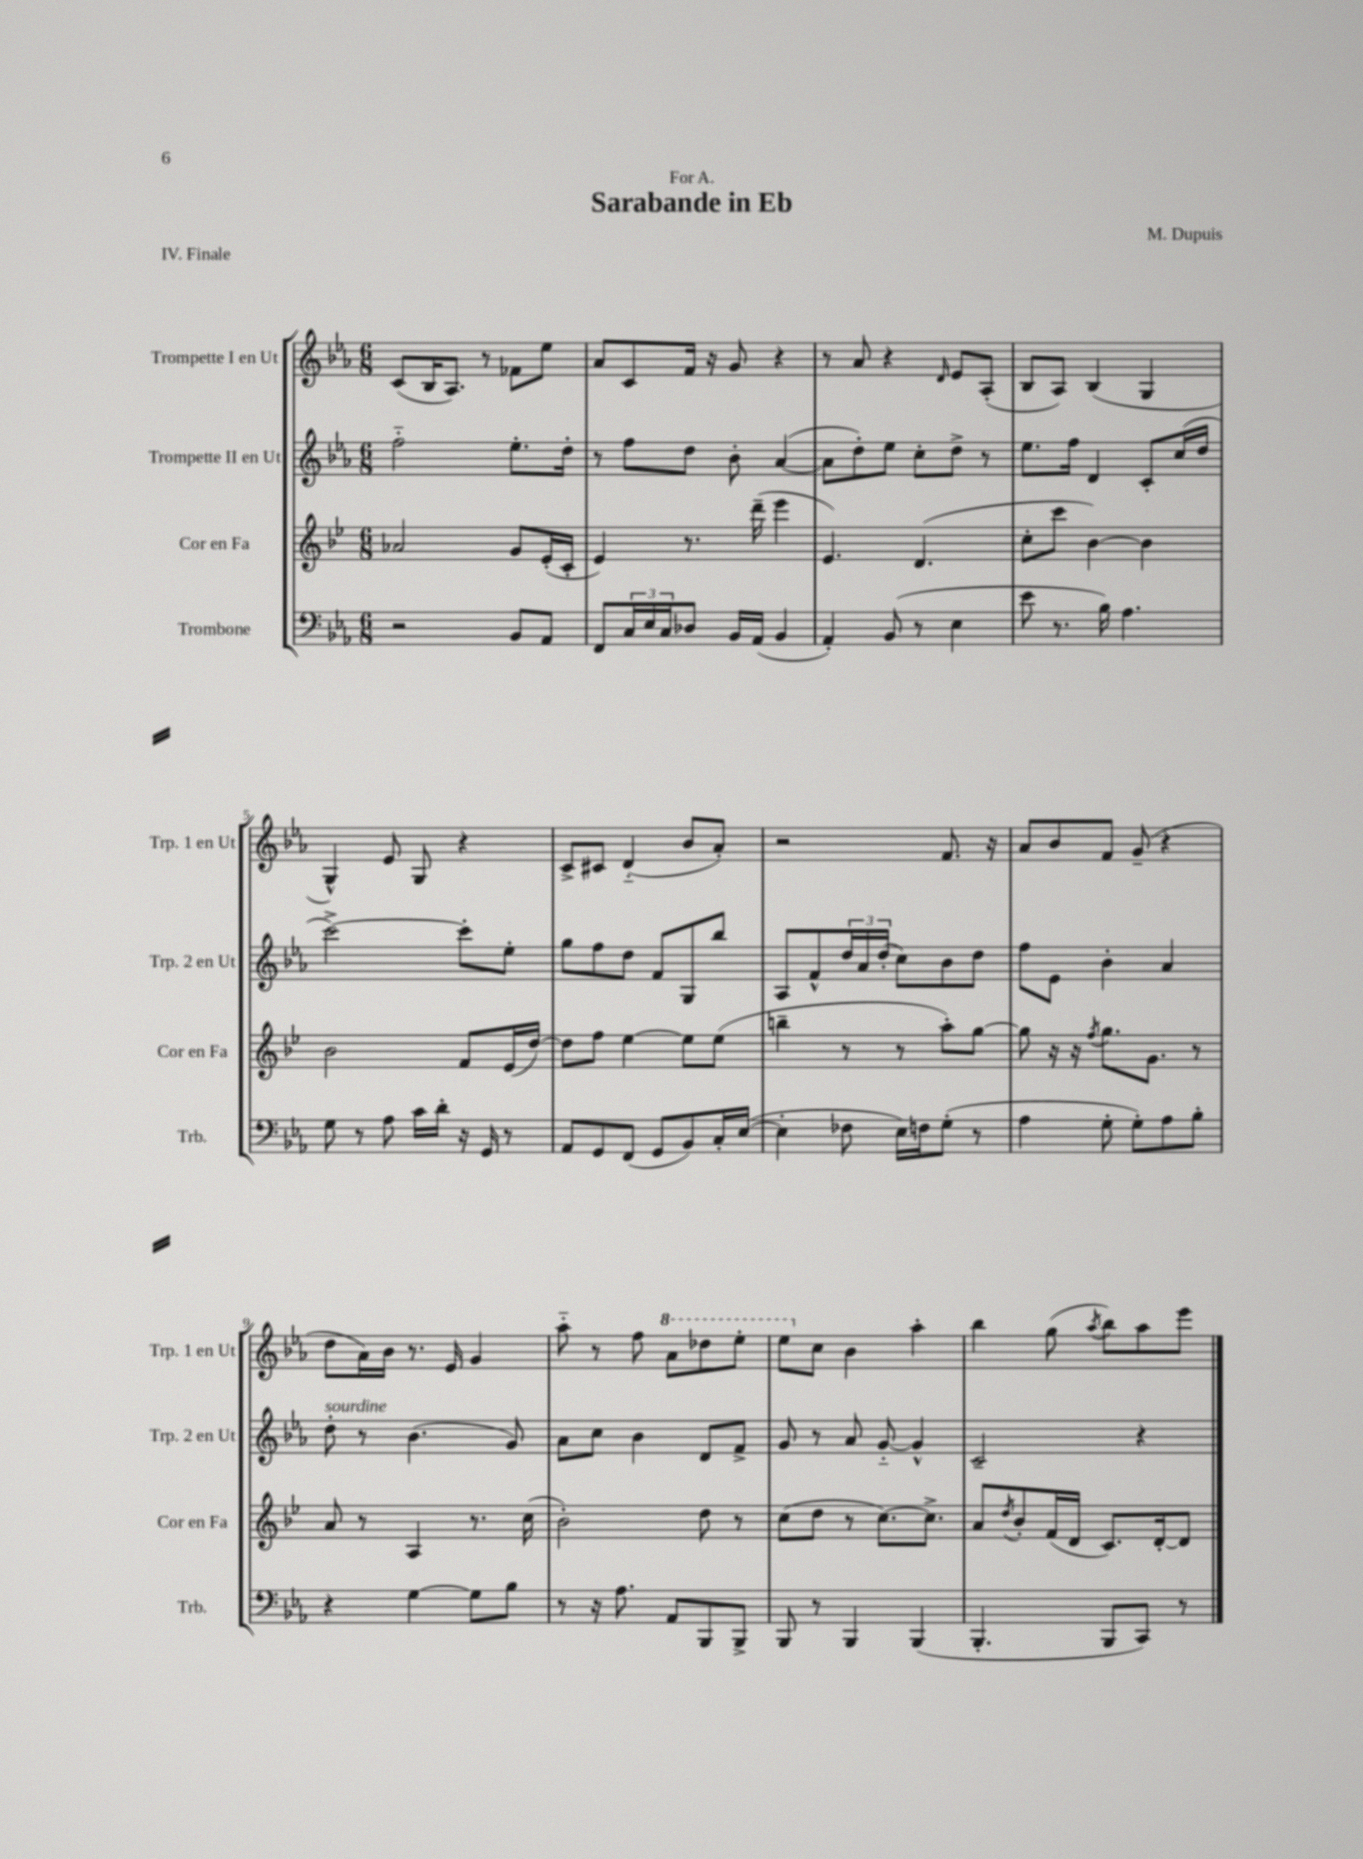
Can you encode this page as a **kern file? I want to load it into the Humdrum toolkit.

**kern	**kern	**kern	**kern
*staff4	*staff3	*staff2	*staff1
*clefF4	*clefG2	*clefG2	*clefG2
*k[b-e-a-]	*k[b-e-]	*k[b-e-a-]	*k[b-e-a-]
*M6/8	*M6/8	*M6/8	*M6/8
2r	2a-	2ff'~	(8c
.	.	.	16B-
.	.	.	8.A-)
.	.	.	8r
8BB-	8g	8.ee-'	8f-
8AA-	(16e-'	.	8ee-
.	16c'	16dd'	.
=	=	=	=
8FF	4e-)	8r	8a-
24C	.	8ff	8c
24E-	.	.	.
24C	.	.	.
8D-	8.r	8dd	16f
.	.	.	16r
16BB-	.	8b-'	8g
(16AA-	(16ddd~	.	.
4BB-	4eee-	([4a-	4r
=	=	=	=
4AA-')	4.e-)	8a-]	8r
.	.	8dd')	8a-
(8BB-	.	8ee-	4r
8r	(4.d	8cc'	.
.	.	.	16qqd
4E-	.	8dd^	8e-
.	.	8r	(8A-'
=	=	=	=
8e-	8cc'	8.ee-	8B-
8.r	8ccc	.	8A-)
.	.	16ff	.
.	[4b-)	4d	(4B-
16B-)	.	.	.
4.A-	.	.	.
.	4b-]	8c'	4G
.	.	(16cc	.
.	.	16dd	.
=	=	=	=
8G	2b-	[2ccc^)	4G^^)
8r	.	.	.
8A-	.	.	8e-
16c	.	.	8G
16d'	.	.	.
16r	8f	8ccc']	4r
16GG	.	.	.
8r	(16e-	8ee-'	.
.	[16dd)	.	.
=	=	=	=
8AA-	8dd]	8gg	8c^
8GG	8ff	8ff	8c#
(8FF	[4ee-	8dd	(4d'~
8GG	.	8f	.
8BB-)	8ee-]	8G	8b-
16C'	(8ee-	8bb-	8a-')
([16E-	.	.	.
=	=	=	=
4E-']	4bb~	8A-	2r
.	.	8f^^	.
8F-	8r	24dd	.
.	.	24a-	.
.	.	(24dd'	.
16E-)	8r	8cc)	.
16F	.	.	.
(8G'	8aa')	8b-	8.f
8r	[8gg	8dd	.
.	.	.	16r
=	=	=	=
4A-	8gg]	8ff	8a-
.	16r	8e-	8b-
.	16r	.	.
.	8qff	.	.
8G'	8.gg	4b-'	8f
8G')	.	.	(8g~
.	8.g	.	.
8A-	.	4a-	4r
8B-'	8r	.	.
=	=	=	=
4r	8a	8dd'	8dd
.	8r	8r	16a-)
.	.	.	16b-
[4G	4A	(4.b-	8.r
.	.	.	16e-
8G]	8.r	.	4g
8B-	.	8g)	.
.	(16cc	.	.
=	=	=	=
8r	2b-')	8a-	8aa-'~
16r	.	8cc	8r
8.A-	.	.	.
.	.	4b-	8ff
8AA-	.	.	8aa-
8BBB-	8dd	8d	8ddd-
8BBB-^	8r	8f^	8eee-'
=	=	=	=
8BBB-	(8cc	8g	8eee-
8r	8dd	8r	8cc
4BBB-	8r	8a-	4b-
.	[8.cc)	[8g'~	.
(4BBB-	.	4g^^]	4aa-'
.	8.cc^]	.	.
=	=	=	=
4.BBB-'	8a	2c~	4bb-
.	8qdd	.	.
.	8b-'	.	.
.	(16f	.	(8gg
.	16d	.	.
.	.	.	8qaa-
8BBB-	8.c)	.	8bb-)
8CC)	.	4r	8aa-
.	[16d'	.	.
8r	8d]	.	8eee-
==	==	==	==
*-	*-	*-	*-
